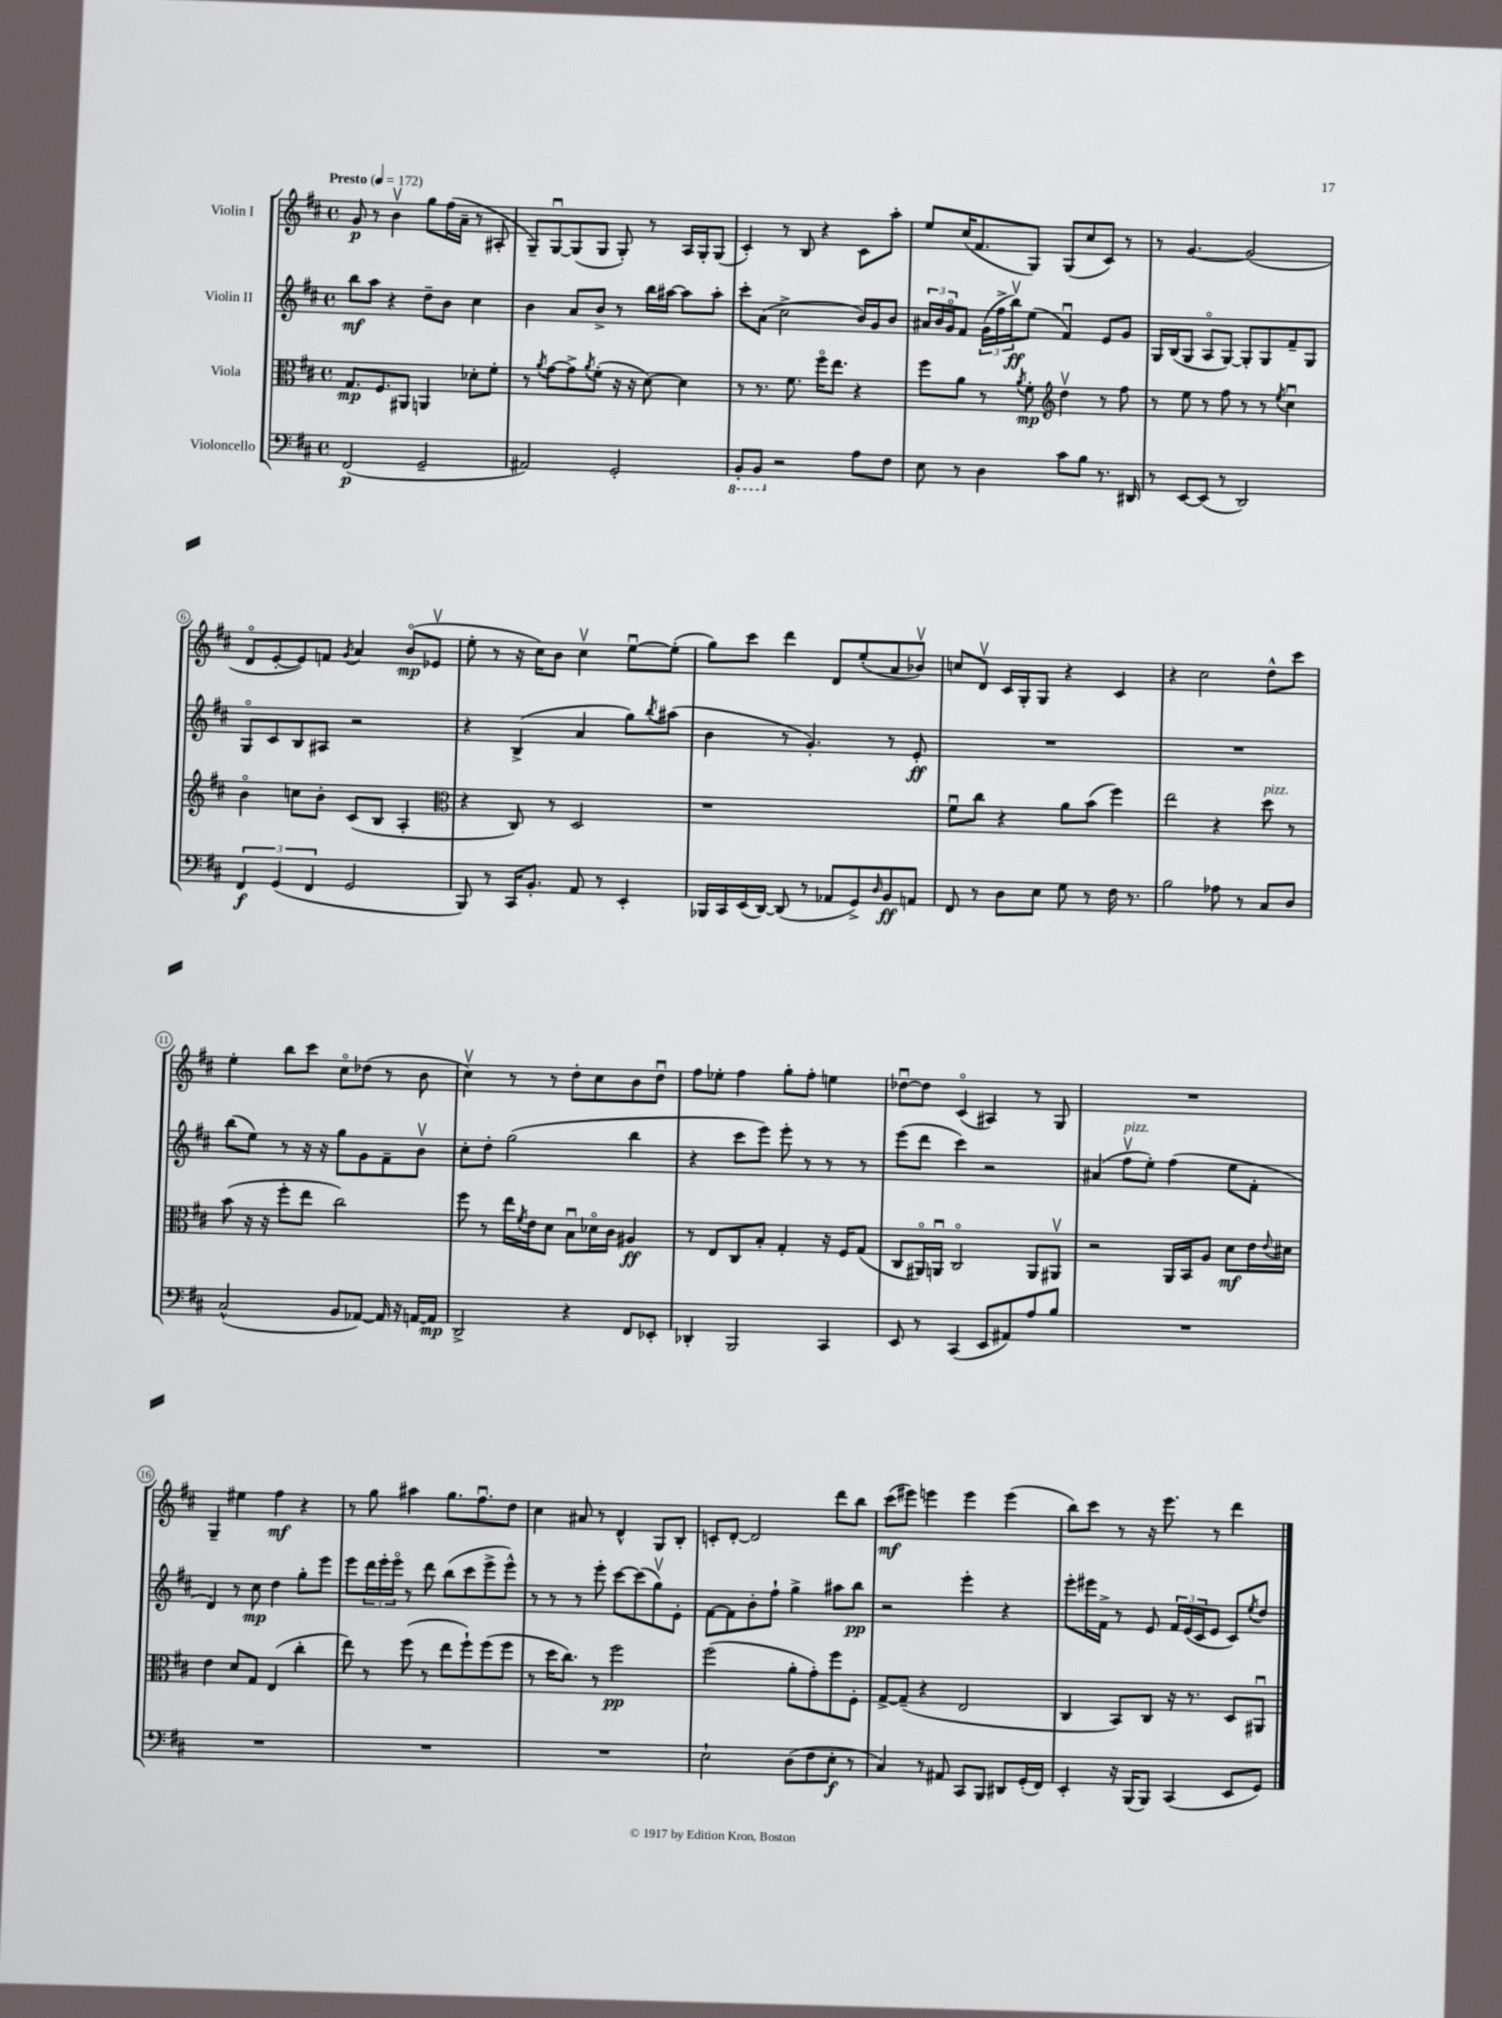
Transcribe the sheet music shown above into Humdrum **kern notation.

**kern	**dynam	**kern	**dynam	**kern	**dynam	**kern	**dynam
*part4	*part4	*part3	*part3	*part2	*part2	*part1	*part1
*staff4	*staff4	*staff3	*staff3	*staff2	*staff2	*staff1	*staff1
*I"Violoncello	*	*I"Viola	*	*I"Violin II	*	*I"Violin I	*
*clefF4	*	*clefC3	*	*clefG2	*	*clefG2	*
*k[f#c#]	*	*k[f#c#]	*	*k[f#c#]	*	*k[f#c#]	*
*M4/4	*	*M4/4	*	*M4/4	*	*M4/4	*
*met(c)	*	*met(c)	*	*met(c)	*	*met(c)	*
*MM172	*	*MM172	*	*MM172	*	*MM172	*
=1	=1	=1	=1	=1	=1	=1	=1
!	!	!	!	!	!	!LO:TX:a:B:t=Presto	!
(2FF#/	p	8.G/L	mp	8bb\L	mf	8g/	p
.	.	.	.	8aa\J	.	8r	.
.	.	8.F#/	.	.	.	.	.
.	.	.	.	4r	.	4bv\	.
.	.	8AA#X/J	.	.	.	.	.
2GG~/	.	4AAn/	.	8dd~\L	.	8gg\L	.
.	.	.	.	8b\J	.	(16ff#\L	.
.	.	.	.	.	.	16a~\JJ	.
.	.	8d-X'\L	.	4cc#\	.	8r	.
.	.	8f#'\J	.	.	.	8A#X'/	.
=2	=2	=2	=2	=2	=2	=2	=2
2AA#X/)	.	8r	.	4b\	.	8G~/L)	.
.	.	8qa/	.	.	.	.	.
.	.	[8g\L	.	.	.	[8Gu/	.
.	.	8g^\]	.	8a/L	.	(8G/]	.
.	.	8qa/	.	.	.	.	.
.	.	(8f#'\J	.	8b^/J	.	8G/J	.
2GG'/	.	16r	.	8r	.	8G'/)	.
.	.	16r	.	.	.	.	.
.	.	[8d\)	.	16bb\LL	.	8r	.
.	.	.	.	[16aa#X\JJ	.	.	.
.	.	4d\]	.	8aa#\L]	.	16A/LL	.
.	.	.	.	.	.	16G'/J	.
.	.	.	.	8aa#'\J	.	(8G/J	.
=3	=3	=3	=3	=3	=3	=3	=3
*8ba	*	*	*	*	*	*	*
8BBB'/L	.	8r	.	8ccc#'\L	.	4c#'/)	.
8BBB/J	.	8.r	.	(8a\J	.	.	.
*X8ba	*	*	*	*	*	*	*
2r	.	.	.	2cc#^\	.	8r	.
.	.	8.f#\	.	.	.	.	.
.	.	.	.	.	.	8B/	.
.	.	16ff#\KL	.	.	.	4r	.
.	.	8.ee\J	.	.	.	.	.
8A\L	.	4r	.	16b/LL)	.	8c#\L	.
.	.	.	.	16g/J	.	.	.
8F#\J	.	.	.	8b/J	.	8aa'\J	.
=4	=4	=4	=4	=4	=4	=4	=4
8E\	.	8ff#\L	.	24a#X/LL	.	8ee/L	.
.	.	.	.	24b/	.	.	.
.	.	.	.	24g/J	.	.	.
8r	.	8a\J	.	8f#/J	.	(16cc#/K	.
.	.	.	.	.	.	8.f#/	.
4D\	.	8r	.	(24g\LL	.	.	.
.	.	.	.	24ff#^\	.	.	.
.	.	.	.	24bbv\J)	ff	.	.
.	.	8qa/	.	.	.	.	.
.	.	8f#'\	mp	(8ee\J	.	8G/J)	.
*	*	*clefG2	*	*	*	*	*
8c#\L	.	4ddv\	.	4f#u/)	.	(8G/L	.
8B\J	.	.	.	.	.	8cc#/	.
8.r	.	8r	.	8e/L	.	8c#/J)	.
.	.	8ff#\	.	8g/J	.	8r	.
16DD#X/	.	.	.	.	.	.	.
=5	=5	=5	=5	=5	=5	=5	=5
8r	.	8r	.	16G/LL	.	8r	.
.	.	.	.	(16B/J	.	.	.
[8EE/L	.	8ee\	.	8G/J	.	[4.g/	.
(8EE/J]	.	8r	.	8A/L	.	.	.
8r	.	8ff#\	.	[8G/J)	.	.	.
2DD/)	.	8r	.	8G'/L]	.	(2g/]	.
.	.	8r	.	8G/	.	.	.
.	.	8qee/	.	.	.	.	.
.	.	4cc#u\	.	8f#~/	.	.	.
.	.	.	.	8G/J	.	.	.
!!LO:LB:g=z
=6	=6	=6	=6	=6	=6	=6	=6
6FF#/	f	4b\	.	8G/L	.	8d/L	.
.	.	.	.	8c#/	.	[8e'/	.
(6GG/	.	.	.	.	.	.	.
.	.	8ccn\L	.	8B/	.	8e/])	.
6FF#/	.	.	.	.	.	.	.
.	.	8b'\J	.	8A#X/J	.	8fn/J	.
.	.	.	.	.	.	8qg/	.
2GG/	.	(8c#/L	.	2r	.	4a/	.
.	.	8B/J	.	.	.	.	.
.	.	4A'/	.	.	.	(8b/L	mp
.	.	.	.	.	.	8e-Xv/J	.
=7	=7	=7	=7	=7	=7	=7	=7
*	*	*clefC3	*	*	*	*	*
8BBB/)	.	4r	.	4r	.	8ee'\	.
8r	.	.	.	.	.	8r	.
16CC#/KL	.	8C#/)	.	(4B^/	.	16r	.
8.BB'/J	.	.	.	.	.	16cc#\KL)	.
.	.	8r	.	.	.	8b\J	.
8AA/	.	2D/	.	4a/	.	4cc#v\	.
8r	.	.	.	.	.	.	.
4EE'/	.	.	.	8gg\L)	.	[8eeu\L	.
.	.	.	.	8qbb/	.	.	.
.	.	.	.	(8aa#X\J	.	(8ee'\J]	.
=8	=8	=8	=8	=8	=8	=8	=8
16BBB-X/LL	.	1r	.	4b\	.	8gg\L)	.
16CC#/	.	.	.	.	.	.	.
(16EE/	.	.	.	.	.	8ccc#\J	.
[16DD/JJ)	.	.	.	.	.	.	.
(8DD/]	.	.	.	8r	.	4ddd\	.
8r	.	.	.	4.g'/)	.	.	.
8AA-X/L	.	.	.	.	.	8d/L	.
8GG^/)	.	.	.	.	.	(8ee'/	.
16qqD/	.	.	.	.	.	.	.
8BB/	ff	.	.	8r	.	8a/	.
8AAn/J	.	.	.	8e'/	ff	8b-Xv/J)	.
=9	=9	=9	=9	=9	=9	=9	=9
8FF#/	.	8f#u\L	.	1r	.	8ccn/L	.
8r	.	8cc#\J	.	.	.	8dv/J	.
8D\L	.	4r	.	.	.	16c#/LL	.
.	.	.	.	.	.	16G'/J	.
8E\J	.	.	.	.	.	8G/J	.
8G\	.	8a\L	.	.	.	4r	.
8r	.	(8b\J	.	.	.	.	.
16F#\	.	4ff#\)	.	.	.	4c#/	.
8.r	.	.	.	.	.	.	.
=10	=10	=10	=10	=10	=10	=10	=10
2B\	.	2ee\	.	1r	.	4r	.
.	.	.	.	.	.	2cc#\	.
8A-X\	.	4r	.	.	.	.	.
8r	.	.	.	.	.	.	.
!	!	!LO:TX:a:i:t=pizz.	!	!	!	!	!
8C#/L	.	8dd\	.	.	.	8dd^^\L	.
8D/J	.	8r	.	.	.	8ccc#\J	.
!!LO:LB:g=z
=11	=11	=11	=11	=11	=11	=11	=11
(2C#^^/	.	(8b\	.	(8bb\L	.	4ee'\	.
.	.	16r	.	8ee\J)	.	.	.
.	.	16r	.	.	.	.	.
.	.	8ff#'\L	.	8r	.	8bb\L	.
.	.	8ee\J	.	16r	.	8ccc#\J	.
.	.	.	.	16r	.	.	.
8BB/L	.	2cc#\)	.	8gg\L	.	8cc#\L	.
[8AA-X/J)	.	.	.	8g\	.	(8dd-X\J	.
16AA-/]	.	.	.	8f#~\	.	8r	.
16r	.	.	.	.	.	.	.
[16AAn/LL	.	.	.	8bv\J	.	8b\	.
16AA/JJ]	mp	.	.	.	.	.	.
=12	=12	=12	=12	=12	=12	=12	=12
2DD^/	.	8ff#\	.	8cc#'\L	.	4cc#v\)	.
.	.	8r	.	8dd'\J	.	.	.
.	.	16ee\LL	.	(2gg\	.	8r	.
.	.	8qf#/	.	.	.	.	.
.	.	16e\J	.	.	.	.	.
.	.	8d\J	.	.	.	8r	.
4r	.	8Bu\L	.	.	.	8dd'\L	.
.	.	16d-X\L	.	.	.	8cc#\	.
.	.	16c#\JJ	.	.	.	.	.
8FF#/L	.	4A#X/	ff	4bb\	.	8b\	.
8EE-X'/J	.	.	.	.	.	8ddu\J	.
=13	=13	=13	=13	=13	=13	=13	=13
4DD-X'/	.	8r	.	4r	.	8ff#\L	.
.	.	8E/L	.	.	.	8ee-X'\J	.
2BBB/	.	8C#/	.	8ccc#\L	.	4ff#\	.
.	.	8B'/J	.	8eee\J)	.	.	.
.	.	4G'/	.	8eee'\	.	8gg'\L	.
.	.	.	.	8r	.	8ff#'\J	.
4CC#/	.	16r	.	8r	.	4een\	.
.	.	16F#/KL	.	.	.	.	.
.	.	(8G/J	.	8r	.	.	.
=14	=14	=14	=14	=14	=14	=14	=14
8EE/	.	8C#/L	.	(8eee\L	.	[8dd-Xu\L	.
8r	.	16AA#X/L)	.	8ddd\J	.	8dd-\J]	.
.	.	16AAnu/JJ	.	.	.	.	.
(4CC#/	.	2C#/	.	4ccc#\)	.	(4c#/	.
8EE/L	.	.	.	2r	.	4A#X/)	.
8AA#X/)	.	.	.	.	.	.	.
8A/	.	8AA/L	.	.	.	8r	.
8B/J	.	8AA#Xv/J	.	.	.	8G/	.
=15	=15	=15	=15	=15	=15	=15	=15
1r	.	2r	.	(4a#X/	.	1r	.
!	!	!	!	!LO:TX:a:i:t=pizz.	!	!	!
.	.	.	.	8ff#v\L	.	.	.
.	.	.	.	8ee'\J)	.	.	.
.	.	16AA/LL	.	(4ff#\	.	.	.
.	.	16BB/J	.	.	.	.	.
.	.	8A/J	.	.	.	.	.
.	.	8d\L	mf	8ee\L	.	.	.
.	.	16e\L	.	8f#'\J	.	.	.
.	.	8qqe/	.	.	.	.	.
.	.	16d#X\JJ	.	.	.	.	.
!!LO:LB:g=z
=16	=16	=16	=16	=16	=16	=16	=16
1r	.	4e\	.	4d/)	.	4G~/	.
.	.	8d/L	.	8r	.	4ee#X\	.
.	.	8G/J	.	8cc#\	mp	.	.
.	.	(4E/	.	4dd\	.	4ff#\	mf
.	.	4cc#'\	.	8gg'\L	.	4r	.
.	.	.	.	8eee\J	.	.	.
=17	=17	=17	=17	=17	=17	=17	=17
1r	.	8ee\)	.	8eee\L	.	8r	.
.	.	8r	.	24ddd\L	.	8gg\	.
.	.	.	.	24eee'\	.	.	.
.	.	.	.	24eee\JJ	.	.	.
.	.	(8ff#\	.	8r	.	4aa#X\	.
.	.	8r	.	8ddd\	.	.	.
.	.	8ee\L	.	(8bb\L	.	8.gg\L	.
.	.	8ff#`\)	.	8ccc#\	.	.	.
.	.	.	.	.	.	8.ff#u\	.
.	.	(8ff#\	.	8eee^\	.	.	.
.	.	8ff#\J	.	8eee^^\J)	.	8dd\J	.
=18	=18	=18	=18	=18	=18	=18	=18
1r	.	8r	.	8r	.	4cc#\	.
.	.	16dd\KL	.	8r	.	.	.
.	.	8.cc#\J)	.	.	.	.	.
.	.	.	.	8r	.	8a#X/	.
.	.	8r	.	8eee'\	.	8r	.
.	.	2ff#\	pp	[8ccc#\L	.	4d^^/	.
.	.	.	.	(8ccc#\]	.	.	.
.	.	.	.	8ggv\)	.	8G/L	.
.	.	.	.	8e'\J	.	8B'/J	.
=19	=19	=19	=19	=19	=19	=19	=19
2E`\	.	(2ff#\	.	[8f#\L	.	8cn'/L	.
.	.	.	.	8f#\]	.	[8d'/J	.
.	.	.	.	8b'\	.	2d/]	.
.	.	.	.	8ff#`\J	.	.	.
(8D\L	.	8a'\L	.	4gg^\	.	.	.
8F#\	.	8g'\)	.	.	.	.	.
8E'\J	f	8ff#\	.	8aa#X\L	.	8ddd\L	.
8r	.	8F#'\J	.	8bb\J	pp	8bb\J	.
=20	=20	=20	=20	=20	=20	=20	=20
4C#/)	.	[8G^/L	.	2r	.	(8ccc#\L	mf
.	.	(8G~/J]	.	.	.	8eee#X\J)	.
8r	.	4r	.	.	.	4eeen\	.
8AA#X/	.	.	.	.	.	.	.
8CC#/L	.	2E/	.	4eee'\	.	4eee\	.
8BBB/J	.	.	.	.	.	.	.
8DD#X/L	.	.	.	4r	.	(4eee\	.
(16GG'/L	.	.	.	.	.	.	.
16FF#/JJ)	.	.	.	.	.	.	.
=21	=21	=21	=21	=21	=21	=21	=21
4EE'/	.	4C#/	.	8eee'\L	.	8bb\L)	.
.	.	.	.	16eee#X\L	.	8ccc#\J	.
.	.	.	.	16f#^\JJ	.	.	.
16r	.	8BB/L)	.	8r	.	8r	.
(16BBB/KL	.	.	.	.	.	.	.
8BBB/J)	.	8C#/J	.	8e/	.	16r	.
.	.	.	.	.	.	8.eee\	.
(4CC#/	.	16r	.	24f#/LL	.	.	.
.	.	.	.	(24e/	.	.	.
.	.	8.r	.	.	.	.	.
.	.	.	.	24c#/J	.	.	.
.	.	.	.	8e/J	.	8r	.
8EE/L	.	8D/L	.	8c#/L)	.	4ddd\	.
.	.	.	.	8qee/	.	.	.
8GG/J)	.	8AA#Xu/J	.	8dd/J	.	.	.
==	==	==	==	==	==	==	==
*-	*-	*-	*-	*-	*-	*-	*-
